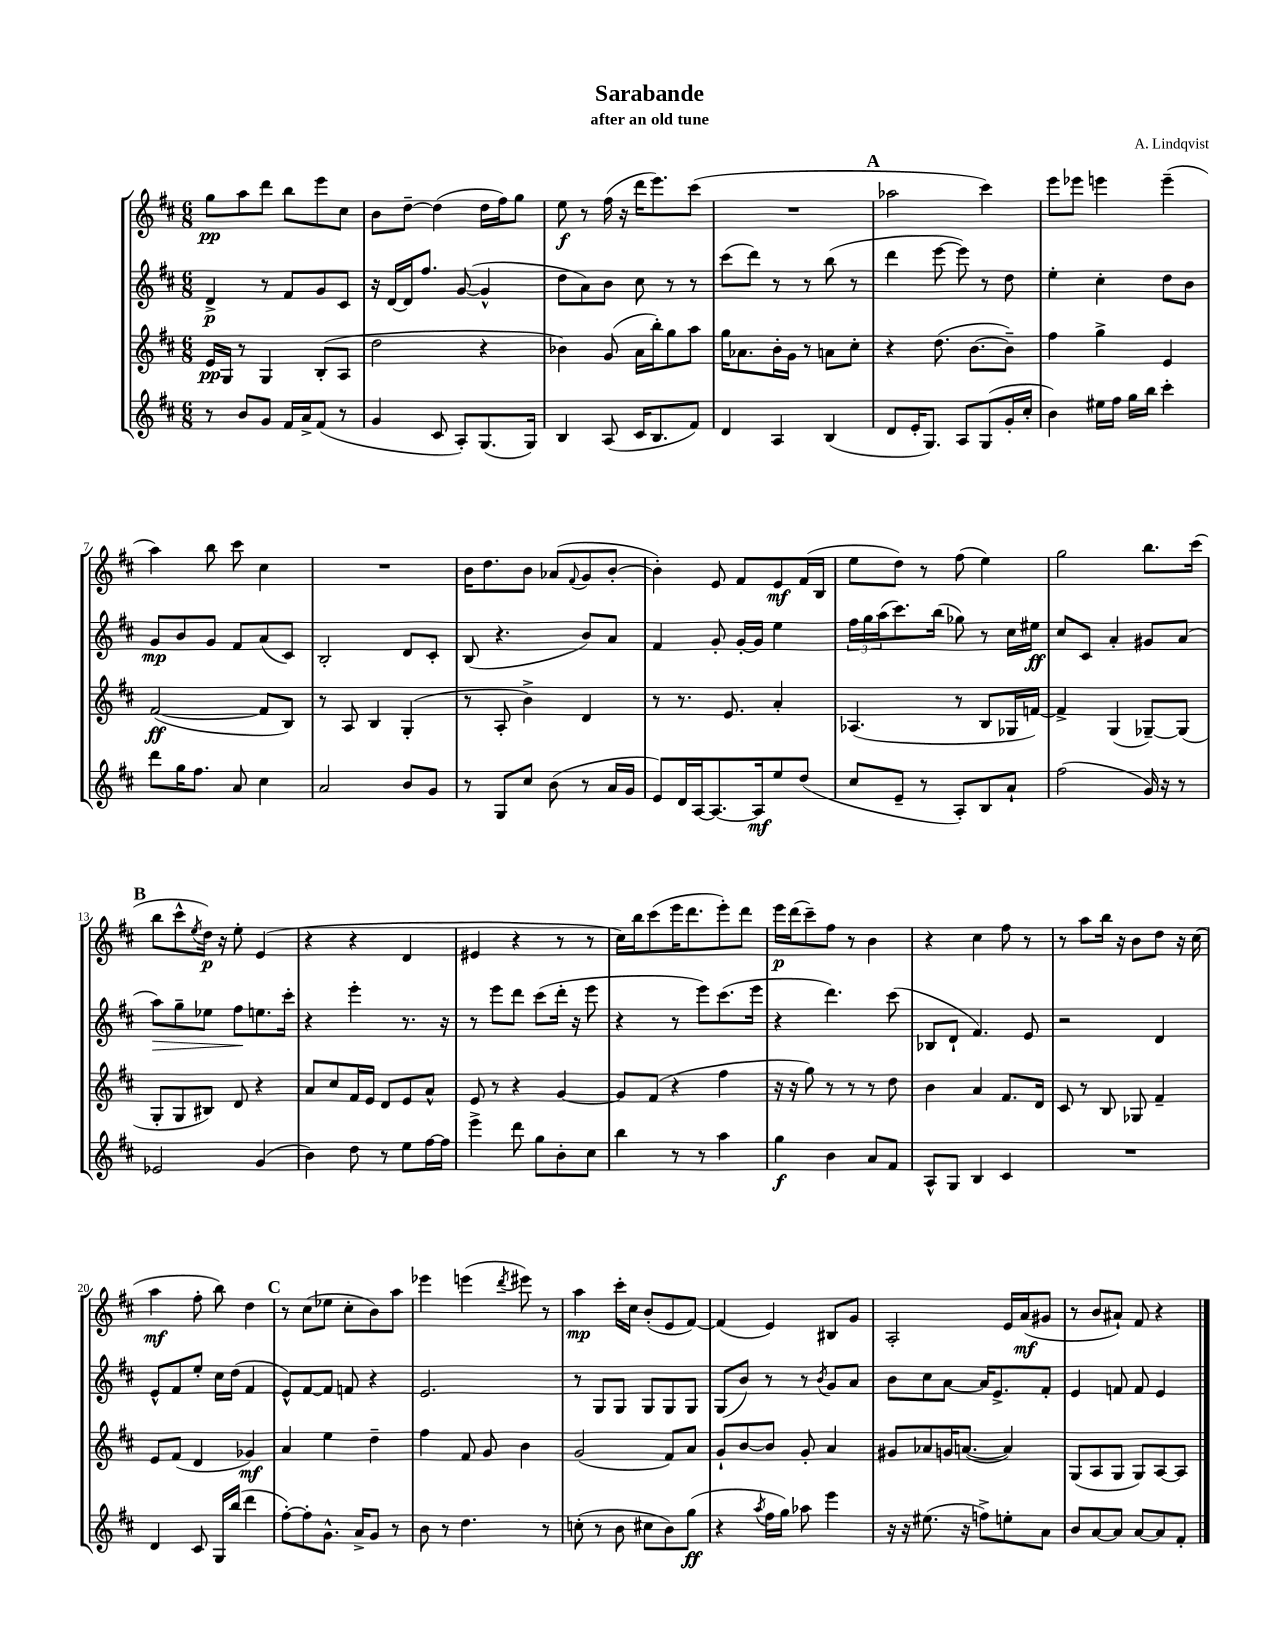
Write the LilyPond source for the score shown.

\header { title = "Sarabande" composer = "A. Lindqvist" subtitle = "after an old tune" }
<<
\new StaffGroup <<
\new Staff = "s0" {
    \clef treble \key d \major \numericTimeSignature \time 6/8
    g''8\pp a''8 d'''8 b''8 e'''8 cis''8 |
    b'8 d''8~-- d''4( d''16 fis''16) g''8 |
    e''8\f r8 fis''16( r16 d'''16 e'''8.) cis'''8( |
    R2. |
    \mark \markup { \bold "A" } aes''2 cis'''4) |
    e'''8 ees'''8 e'''4 e'''4--( |
    a''4) b''8 cis'''8 cis''4 |
    R2. |
    b'16 d''8. b'8 aes'8( \appoggiatura { fis'8 } g'8 b'8~-. |
    b'4-.) e'8 fis'8 e'8\mf fis'16( b16 |
    e''8 d''8) r8 fis''8( e''4) |
    g''2 b''8. cis'''16( |
    \mark \markup { \bold "B" } b''8 cis'''8-^ \acciaccatura { e''8 } d''16\p) r16 e''8-. e'4( |
    r4 r4 d'4 |
    eis'4 r4 r8 r8 |
    cis''16) b''16 cis'''8( e'''16 d'''8. e'''8-.) d'''8 |
    e'''16\p d'''16( cis'''8--) fis''8 r8 b'4 |
    r4 cis''4 fis''8 r8 |
    r8 a''8 b''16 r16 b'8 d''8 r16 cis''16( |
    a''4\mf fis''8-. b''8) d''4 |
    \mark \markup { \bold "C" } r8 cis''8( ees''8 cis''8-. b'8) a''8 |
    ees'''4 e'''4( \acciaccatura { d'''8 } eis'''8) r8 |
    a''4\mp cis'''16-. cis''16 b'8-.( e'8 fis'8~) |
    fis'4( e'4) bis8 g'8 |
    a2-. e'16 a'16\mf( gis'8 |
    r8 b'8 ais'8-!) fis'8 r4 \bar "|." |
}
\new Staff = "s1" {
    \clef treble \key d \major \numericTimeSignature \time 6/8
    d'4->\p r8 fis'8 g'8 cis'8 |
    r16 d'16~ d'16 fis''8. g'8~( g'4-^ |
    d''8 a'8) b'8 cis''8 r8 r8 |
    cis'''8( d'''8) r8 r8 b''8( r8 |
    \mark \markup { \bold "A" } d'''4 e'''8~ e'''8) r8 d''8 |
    e''4-. cis''4-. d''8 b'8 |
    g'8\mp b'8 g'8 fis'8 a'8( cis'8) |
    b2-. d'8 cis'8-. |
    b8( r4. b'8) a'8 |
    fis'4 g'8-. g'16~-. g'16 e''4 |
    \tuplet 3/2 { fis''16 g''16 a''16( } cis'''8.) b''16( ges''8) r8 cis''16 eis''16\ff |
    cis''8 cis'8 a'4-. gis'8 a'8( |
    \mark \markup { \bold "B" } a''8\>) g''8-- ees''8 fis''8\! e''8. cis'''16-. |
    r4 e'''4-. r8. r16 |
    r8 e'''8 d'''8 cis'''8( d'''16-. r16 e'''8 |
    r4 r8 e'''8) cis'''8.( e'''16 |
    r4 d'''4.) cis'''8( |
    bes8 d'8-! fis'4.) e'8 |
    r2 d'4 |
    e'8-^ fis'8 e''8-. cis''16 d''16( fis'4 |
    \mark \markup { \bold "C" } e'8-^) fis'8~ fis'8 f'8 r4 |
    e'2. |
    r8 g8 g8 g8 g8 g8 |
    g8( b'8) r8 r8 \acciaccatura { b'8 } g'8 a'8 |
    b'8 cis''8 a'8~ a'16 e'8.-> fis'8-. |
    e'4 f'8 f'8 e'4 \bar "|." |
}
\new Staff = "s2" {
    \clef treble \key d \major \numericTimeSignature \time 6/8
    e'16\pp g16 r8 g4 b8-.( a8 |
    d''2 r4 |
    bes'4) g'8( a'16 b''16-.) g''8 a''8 |
    g''16 aes'8. b'16-. g'16 r8 a'8 cis''8-. |
    \mark \markup { \bold "A" } r4 d''8.( b'8.~ b'8--) |
    fis''4 g''4-> e'4 |
    fis'2~\ff( fis'8 b8) |
    r8 a8 b4 g4-.( |
    r8 a8-. b'4->) d'4 |
    r8 r8. e'8. a'4-. |
    aes4.( r8 b8 ges16 f'16~) |
    f'4-> g4( ges8~--) ges8( |
    \mark \markup { \bold "B" } g8-. g8 bis8) d'8 r4 |
    a'8 cis''8 fis'16 e'16 d'8 e'8 a'8-^ |
    e'8 r8 r4 g'4~ |
    g'8 fis'8( r4 fis''4 |
    r16 r16 g''8) r8 r8 r8 d''8 |
    b'4 a'4 fis'8. d'16 |
    cis'8 r8 b8 ges8 fis'4-- |
    e'8 fis'8( d'4 ges'4\mf) |
    \mark \markup { \bold "C" } a'4 e''4 d''4-- |
    fis''4 fis'8 g'8 b'4 |
    g'2( fis'8) a'8 |
    g'8-! b'8~ b'8 g'8-. a'4 |
    gis'8 aes'8 g'16 a'8.~( a'4) |
    g8( a8 g8 g8) a8~ a8 \bar "|." |
}
\new Staff = "s3" {
    \clef treble \key d \major \numericTimeSignature \time 6/8
    r8 b'8 g'8 fis'16 a'16-> fis'8( r8 |
    g'4 cis'8 a8-.) g8.( g16) |
    b4 a8( cis'16 b8. fis'8) |
    d'4 a4 b4( |
    \mark \markup { \bold "A" } d'8 e'16-. g8.) a8 g8( g'16-. cis''16-. |
    b'4) eis''16 fis''16 g''16 b''16 cis'''4-. |
    d'''8 g''16 fis''8. a'8 cis''4 |
    a'2 b'8 g'8 |
    r8 g8 cis''8 b'8( r8 a'16 g'16 |
    e'8) d'16 a16~ a8.~ a16\mf e''8 d''8( |
    cis''8 e'8-- r8 a8-.) b8 a'8-! |
    fis''2( g'16) r16 r8 |
    \mark \markup { \bold "B" } ees'2 g'4( |
    b'4) d''8 r8 e''8 fis''16~ fis''16 |
    e'''4-> d'''8 g''8 b'8-. cis''8 |
    b''4 r8 r8 a''4 |
    g''4\f b'4 a'8 fis'8 |
    a8-^ g8 b4 cis'4 |
    R2. |
    d'4 cis'8 g16 b''16( d'''4 |
    \mark \markup { \bold "C" } fis''8~-.) fis''8-. g'8.-^ a'16-> g'8 r8 |
    b'8 r8 d''4. r8 |
    c''8-.( r8 b'8 cis''8 b'8) g''8\ff( |
    r4 \acciaccatura { a''8 } fis''16 g''16) aes''8 e'''4 |
    r16 r16 eis''8.( r16 f''8->) e''8-. a'8 |
    b'8 a'8~ a'8 a'8~ a'8 fis'8-. \bar "|." |
}
>>
>>
